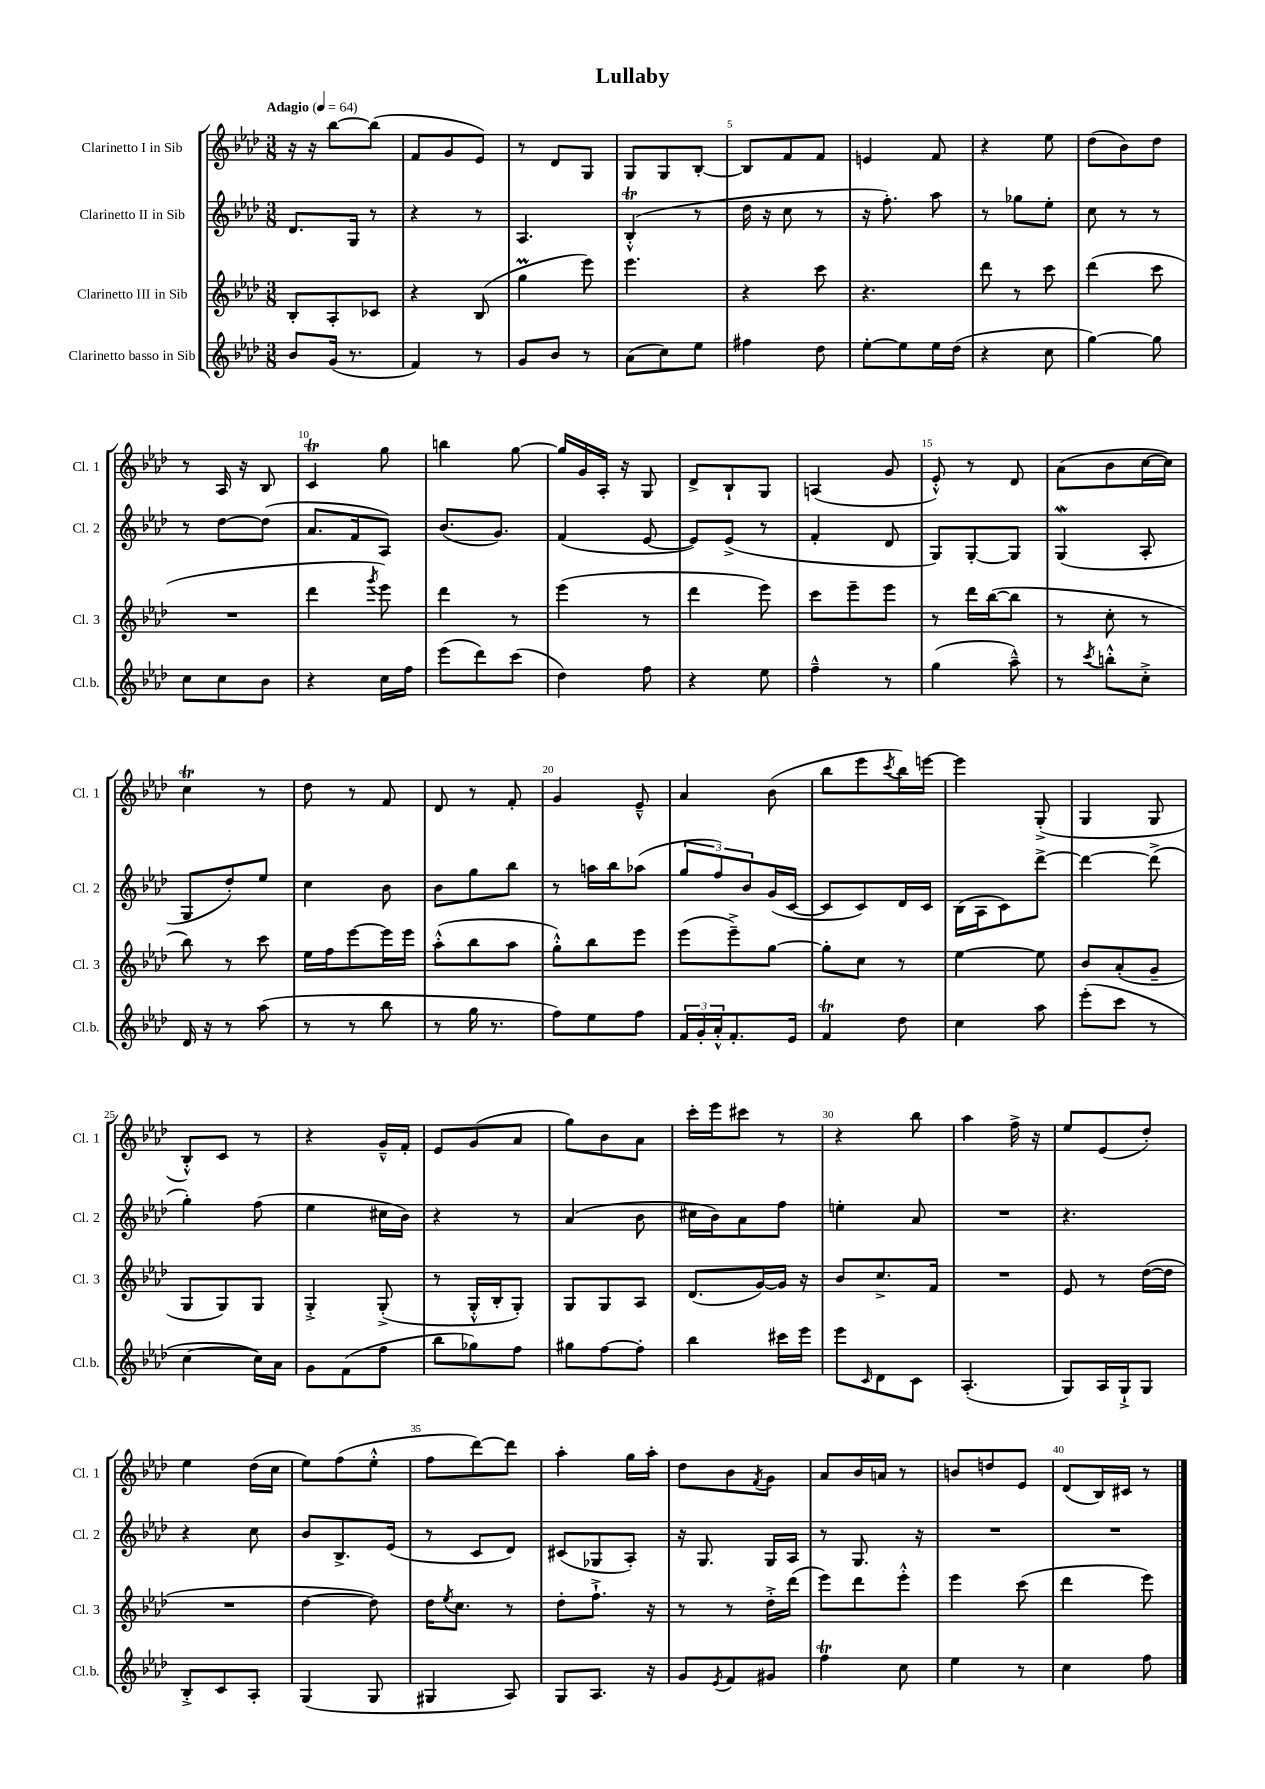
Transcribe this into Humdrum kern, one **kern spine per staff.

**kern	**kern	**kern	**kern
*part4	*part3	*part2	*part1
*staff4	*staff3	*staff2	*staff1
*I"Clarinetto basso in Sib	*I"Clarinetto III in Sib	*I"Clarinetto II in Sib	*I"Clarinetto I in Sib
*I'Cl.b.	*I'Cl. 3	*I'Cl. 2	*I'Cl. 1
*clefG2	*clefG2	*clefG2	*clefG2
*k[b-e-a-d-]	*k[b-e-a-d-]	*k[b-e-a-d-]	*k[b-e-a-d-]
*M3/8	*M3/8	*M3/8	*M3/8
*MM64	*MM64	*MM64	*MM64
=1	=1	=1	=1
!	!	!	!LO:TX:a:B:t=Adagio
8b-/L	8B-'/L	8.d-/L	16r
.	.	.	16r
(16g/Jk	8A-'/	.	[8bb-\L
8.r	.	16G/Jk	.
.	8c-X/J	8r	(8bb-\J]
=2	=2	=2	=2
4f/)	4r	4r	8f/L
.	.	.	8g/
8r	(8B-/	8r	8e-/J)
=3	=3	=3	=3
8g/L	4ggm\	4.A-/	8r
8b-/J	.	.	8d-/L
8r	8eee-\)	.	8G/J
=4	=4	=4	=4
(8a-\L	4.eee-\	(4B-T'^^/	8G/L
8cc\)	.	.	8G/
8ee-\J	.	8r	[8B-'/J
=5	=5	=5	=5
4ff#X\	4r	16dd-\	8B-/L]
.	.	16r	.
.	.	8cc\	8f/
8dd-\	8ccc\	8r	8f/J
=6	=6	=6	=6
[8ee-'\L	4.r	16r	4en/
.	.	8.ff'\)	.
8ee-\]	.	.	.
16ee-\L	.	8aa-\	8f/
(16dd-\JJ	.	.	.
=7	=7	=7	=7
4r	8ddd-\	8r	4r
.	8r	8gg-X\L	.
8cc\	8ccc\	8ee-'\J	8ee-\
=8	=8	=8	=8
[4gg\)	(4ddd-\	8cc\	(8dd-\L
.	.	8r	8b-\)
8gg\]	8ccc\	8r	8dd-\J
!!LO:LB:g=z
=9	=9	=9	=9
8cc\L	4.r	8r	8r
8cc\	.	[8dd-\L	16A-/
.	.	.	16r
8b-\J	.	(8dd-\J]	8B-/
=10	=10	=10	=10
4r	4ddd-\	8.a-/L	4ct/
.	.	16f/k	.
.	8qggg/	.	.
16cc\LL	8eee-\)	8A-/J)	8gg\
16ff\JJ	.	.	.
=11	=11	=11	=11
(8eee-\L	4ddd-\	(8.b-/L	4bbn\
8ddd-\)	.	.	.
.	.	8.g/J)	.
(8ccc\J	8r	.	[8gg\
=12	=12	=12	=12
4dd-\)	(4eee-\	(4f/	16gg/LL]
.	.	.	16g/
.	.	.	16A-'/JJ
.	.	.	16r
8ff\	8r	[8e-/	8G/
=13	=13	=13	=13
4r	4ddd-\	8e-/L])	8d-^/L
.	.	(8e-^/J	8B-`/
8ee-\	8eee-\)	8r	8G/J
=14	=14	=14	=14
4ff~^^\	8ccc\L	4f'/	(4An/
.	8eee-~\	.	.
8r	8eee-\J	8d-/	8g/
=15	=15	=15	=15
(4gg\	8r	8G/L)	8e-'^^/)
.	16ddd-\LL	[8G'/	8r
.	([16bb-\J	.	.
8aa-~^^\)	8bb-\J]	8G/J]	8d-/
=16	=16	=16	=16
8r	8r	(4GW/	(8a-\L
8qccc/	.	.	.
8bbn'^^\L	8cc'\	.	8b-\
8cc'^\J	8r	8A-'/	[16cc\L
.	.	.	16cc\JJ])
!!LO:LB:g=z
=17	=17	=17	=17
16d-/	8bb-\)	8G/L	4cct\
16r	.	.	.
8r	8r	8dd-'/)	.
(8aa-\	8ccc\	8ee-/J	8r
=18	=18	=18	=18
8r	16ee-\LL	4cc\	8dd-\
.	16ff\J	.	.
8r	[8eee-\	.	8r
8bb-\	16eee-\L]	8b-\	8f/
.	16eee-\JJ	.	.
=19	=19	=19	=19
8r	(8aa-'^^\L	8b-\L	8d-/
16gg\	8bb-\	8gg\	8r
8.r	.	.	.
.	8aa-\J	8bb-\J	8f'/
=20	=20	=20	=20
8ff\L)	8gg'^^\L)	8r	4g/
8ee-\	8bb-\	16aan\LL	.
.	.	16bb-\J	.
8ff\J	8eee-\J	(8aa-X\J	8e-~^^/
=21	=21	=21	=21
24f/LL	(8eee-\L	12gg/L	4a-/
24g'/	.	.	.
24a-'^^/J	.	12ff/)	.
8.f'/	8eee-~^\)	.	.
.	.	12b-/	.
.	[8gg\J	(16g/L	(8b-\
16e-/Jk	.	[16c/JJ	.
=22	=22	=22	=22
4fT/	8gg'\L]	8c/L]	8bb-\L
.	8cc\J	8c/)	8eee-\
.	.	.	8qccc/
8dd-\	8r	16d-/L	16bb-\L)
.	.	16c/JJ	[16eeen\JJ
=23	=23	=23	=23
4cc\	[4ee-\	(16B-\LL	4eee\]
.	.	16A-\J	.
.	.	8c\)	.
8aa-\	8ee-\]	[8ddd-^\J	(8G'^/
=24	=24	=24	=24
(8eee-'\L	8b-/L	4ddd-\_	4G/
8ccc\J	(8a-'/	.	.
8r	8g~/J	(8ddd-^\]	8G/
!!LO:LB:g=z
=25	=25	=25	=25
[4cc\	8G/L	4gg'\)	8B-'^^/L)
.	8G/)	.	8c/J
16cc\LL])	8G/J	(8ff\	8r
16a-\JJ	.	.	.
=26	=26	=26	=26
8g\L	4G'^/	4ee-\	4r
(8f\	.	.	.
8ff\J	(8G'^/	16cc#X\LL	16g~^^/LL
.	.	16b-\JJ)	16f'/JJ
=27	=27	=27	=27
8bb-\L	8r	4r	8e-/L
8gg-X\)	16G'^^/LL	.	(8g/
.	16B-'/J	.	.
8ff\J	8G'/J)	8r	8a-/J
=28	=28	=28	=28
8gg#X\L	8G/L	(4a-/	8gg\L)
[8ff\	8G/	.	8b-\
8ff'\J]	8A-/J	8b-\	8a-\J
=29	=29	=29	=29
4bb-\	(8.d-/L	16cc#X\LL	16ccc'\LL
.	.	16b-\J)	16eee-\J
.	.	8a-\	8ccc#X\J
.	[16g/L)	.	.
16ccc#X\LL	16g/JJ]	8ff\J	8r
16eee-\JJ	16r	.	.
=30	=30	=30	=30
8eee-\L	8b-/L	4een'\	4r
16qqc/	.	.	.
8d-\	8.cc^/	.	.
8c\J	.	8a-/	8bb-\
.	16f/Jk	.	.
=31	=31	=31	=31
(4.A-'/	4.r	4.r	4aa-\
.	.	.	16ff^\
.	.	.	16r
=32	=32	=32	=32
8G/L)	8e-/	4.r	8ee-/L
16A-/L	8r	.	(8e-/
16G`^/J	.	.	.
8G/J	([16dd-\LL	.	8dd-'/J)
.	16dd-\JJ]	.	.
!!LO:LB:g=z
=33	=33	=33	=33
8B-'^/L	4.r	4r	4ee-\
8c/	.	.	.
8A-'/J	.	8cc\	(16dd-\LL
.	.	.	16cc\JJ
=34	=34	=34	=34
(4G/	[4dd-\	8b-/L	8ee-\L)
.	.	8.B-^/	(8ff\
8G/	8dd-\])	.	8ee-'^^\J
.	.	(16e-/Jk	.
=35	=35	=35	=35
4G#X/	16dd-\KL	8r	8ff\L
.	8qee-/	.	.
.	8.cc\J	.	.
.	.	8c/L	[8ddd-\)
8A-/)	8r	8d-/J)	8ddd-\J]
=36	=36	=36	=36
8G/L	8dd-'\L	(8c#X/L	4aa-'\
8.A-/J	8.ff`^\J	8G-X/	.
.	.	8A-'/J)	16gg\LL
16r	16r	.	16aa-'\JJ
=37	=37	=37	=37
8g/L	8r	16r	8dd-\L
.	.	8.G/	.
8qe-/	.	.	.
8f/	8r	.	8b-\
.	.	.	8qf/
8g#X/J	16dd-'^\LL	16G/LL	8g\J
.	(16ddd-\JJ	16A-/JJ	.
=38	=38	=38	=38
4ffT\	8eee-\L)	8r	8a-/L
.	8ddd-\	8.G/	16b-/L
.	.	.	16an/JJ
8cc\	8eee-'^^\J	.	8r
.	.	16r	.
=39	=39	=39	=39
4ee-\	4eee-\	4.r	8bn/L
.	.	.	8ddn/
8r	(8ccc\	.	8e-/J
=40	=40	=40	=40
4cc\	4ddd-\	4.r	(8d-/L
.	.	.	16B-/L)
.	.	.	16c#X/JJ
8ff\	8eee-\)	.	8r
==	==	==	==
*-	*-	*-	*-
